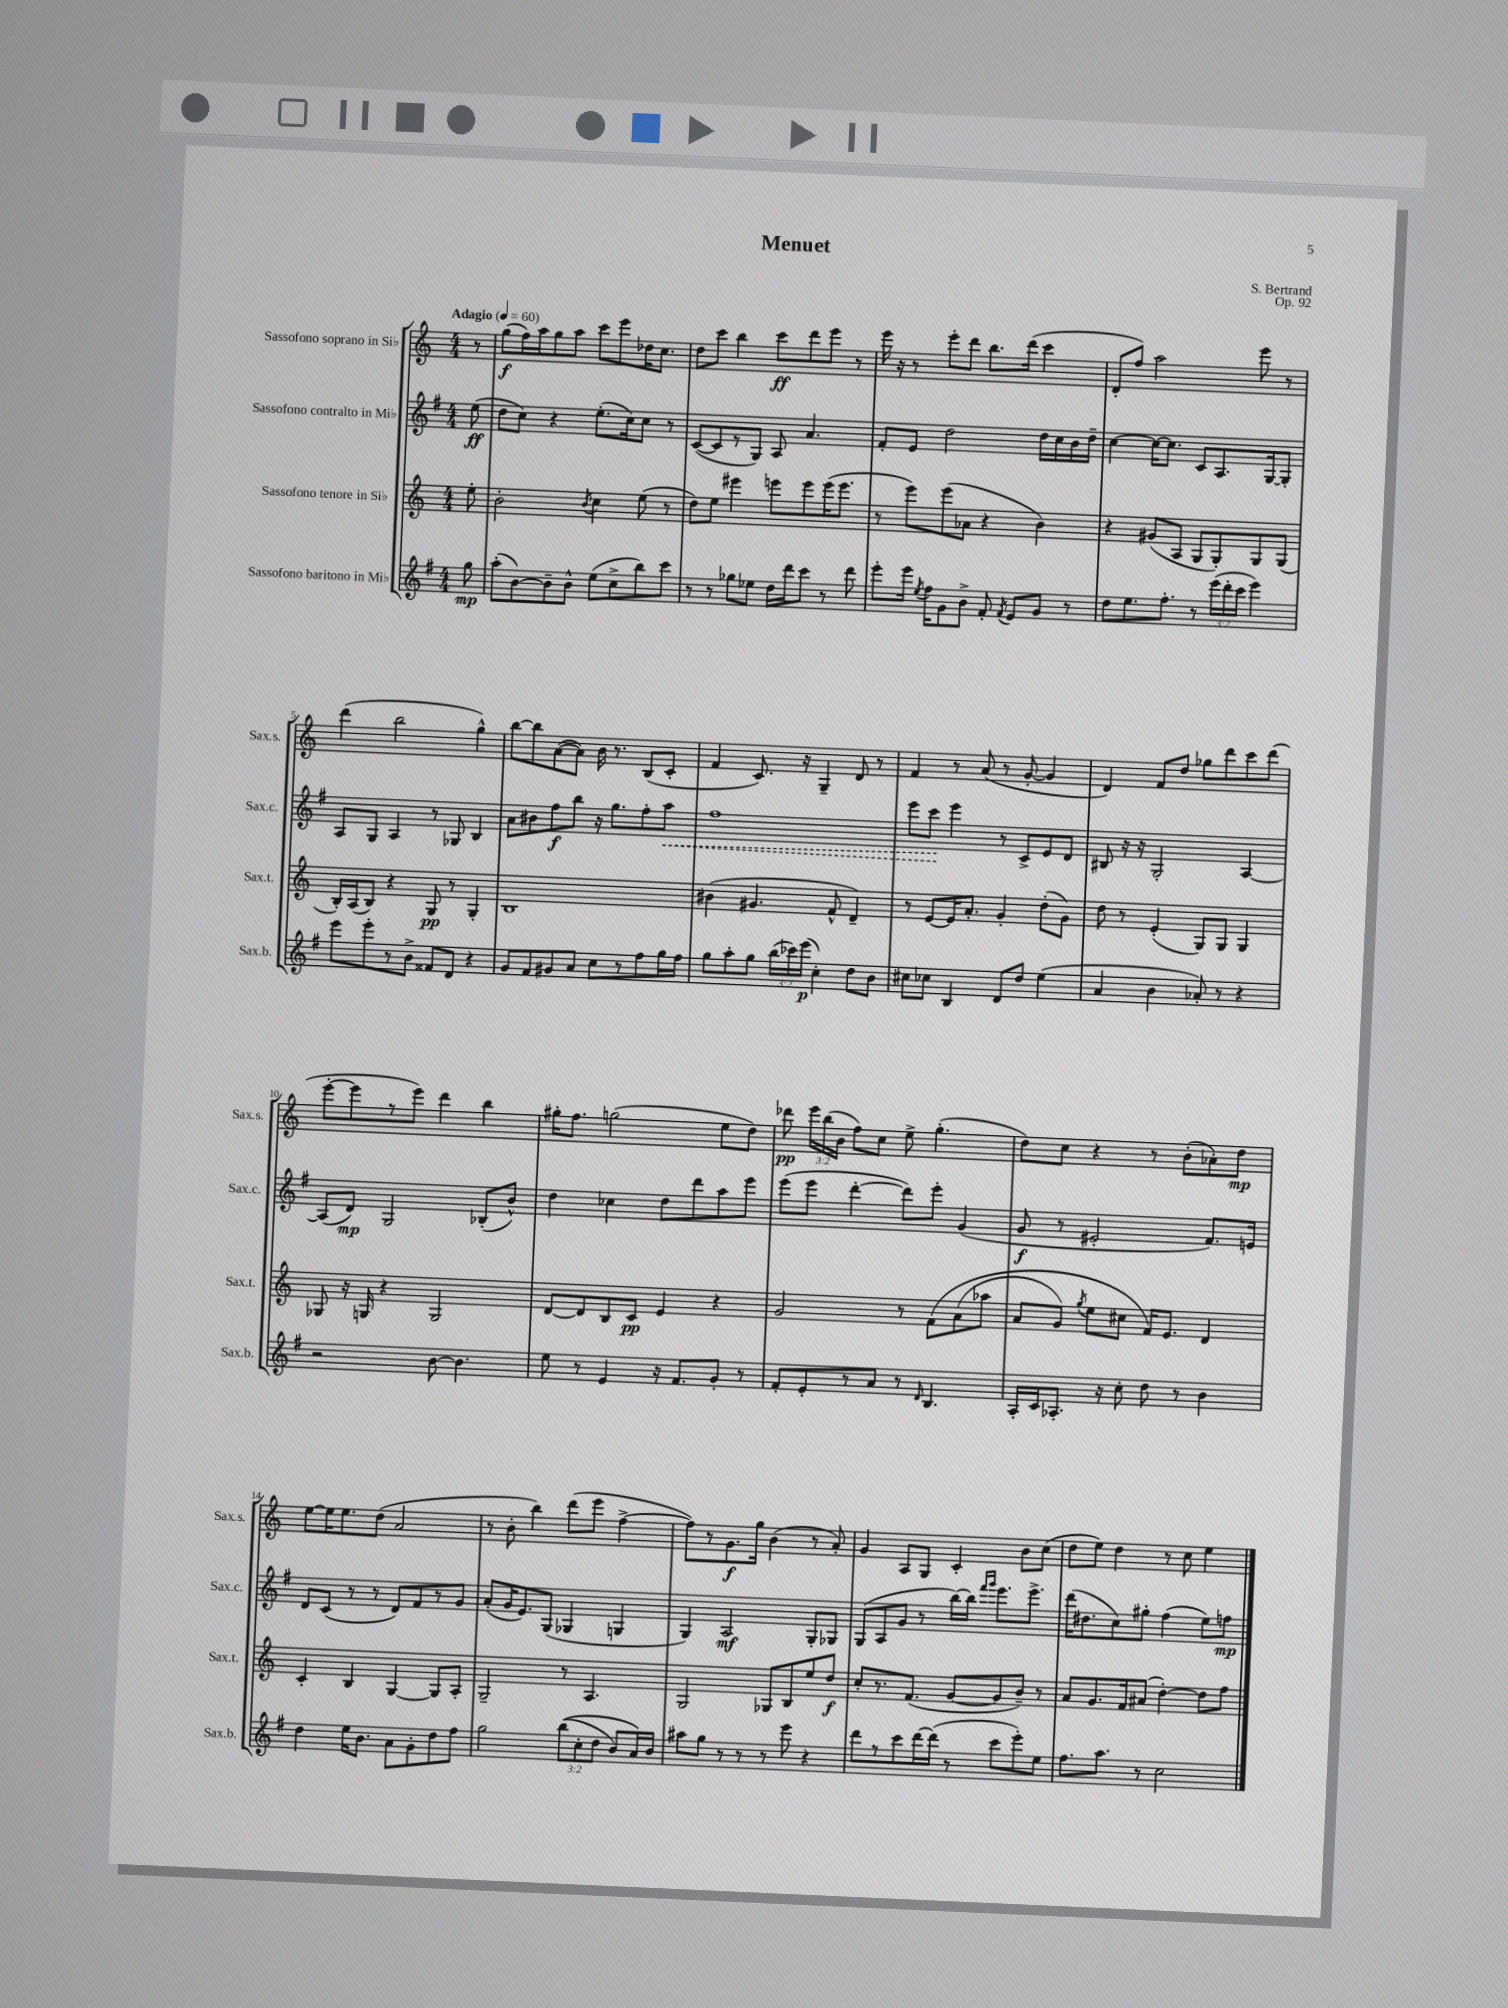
\header { title = "Menuet" composer = "S. Bertrand" opus = "Op. 92" }
<<
\new StaffGroup <<
\new Staff = "s0" \with { instrumentName = "Sassofono soprano in Sib" shortInstrumentName = "Sax.s." } {
    \clef treble \key c \major \numericTimeSignature \time 4/4 \override Staff.TupletNumber.text = #tuplet-number::calc-fraction-text \partial 8 \tempo "Adagio" 4 = 60
    \autoBeamOff r8 |
    g''8[\f( f''16) a''16 g''8 a''8] c'''8[ e'''8 des''16 c''8.] |
    d''8[ c'''8] b''4 c'''8[\ff d'''8 e'''8] r8 |
    e'''16 r16 r8 e'''8[-. d'''8] b''8.[ d'''16]( c'''4 |
    d'8[-. f''8]) a''2 e'''8 r8 |
    d'''4( b''2 g''4-^) |
    b''8[~ b''8 a'8~( a'8]) b'16 r8. b8[( c'8]-. |
    f'4 c'8.) r16 g4-- d'8 r8 |
    f'4 r8 a'8( r8 g'8~-. g'4 |
    d'4) f'8[ d''8] ges''8[ d'''8 c'''8 d'''8]( |
    e'''8[~-. e'''8 r8 e'''8]) d'''4 b''4 |
    gis''16[-. f''8.] g''2( e''8[ d''8]) |
    des'''8\pp \tuplet 3/2 { e'''16[ b''16( b'16] } f''8[) c''8] e''8-> g''4.-.( |
    d''8[) c''8] r4 r8 b'8[-.( aes'8-.) d''8]\mp |
    e''8[~ e''16 e''8. d''8]( a'2 |
    r8 b'8-. b''4) d'''8[( e'''8] f''4~-> |
    f''8[) r8 g'8.\f g''16] b'4( r8 a'8-.) |
    g'4 a8[ g8] c'4-. b'8[ c''8]( |
    d''8[ e''8]) d''4 r8 c''8 e''4 \bar "|." |
}
\new Staff = "s1" \with { instrumentName = "Sassofono contralto in Mib" shortInstrumentName = "Sax.c." } {
    \clef treble \key g \major \numericTimeSignature \time 4/4 \partial 8
    \autoBeamOff e''8\ff( |
    d''8[ c''8]) r4 e''8.[-.( c''16) c''8] r8 |
    c'8[~( c'8 r8 g8]) a8 a'4. |
    fis'8[-. e'8] d''2 d''16[ c''16 b'16 d''16]-- |
    c''4~ c''16[~ c''8.] c'8[ a8. g16~ g8]-. |
    a8[ g8] a4 r8 ges8 b4 |
    a'8[ bis'8 fis''8\f b''8] r16 g''8.[ fis''8-. \once \override Hairpin.style = #'dashed-line a''8]\< |
    fis''1 |
    e'''8[ c'''8]\! e'''4 r8 c'8[-> e'8 d'8] |
    bis8 r16 r16 g2-. a4~ |
    a8[( d'8]\mp) g2 bes8[-.( b'8]-^) |
    d''4 ces''4 d''8[ d'''8 a''8 e'''8] |
    e'''8[( e'''8] d'''4~-. d'''8[) e'''8]-. g'4( |
    g'8\f r8 eis'2-. fis'8.[) e'16] |
    d'8[ c'8]( r8 r8 d'8[) fis'8 r8 g'8] |
    a'8[-.( g'16 e'8.) g8]( ges4 g4 |
    g4) a2\mf g8[-. ges8] |
    g8[( a8 g'8] r8 b''16[~) b''16] \grace { fis'''16[ g'''16] } e'''8.[ e'''8.]-> |
    d'''16[( dis''8. c''8) gis''8]-. fis''4( e''8[) f''8]\mp \bar "|." |
}
\new Staff = "s2" \with { instrumentName = "Sassofono tenore in Sib" shortInstrumentName = "Sax.t." } {
    \clef treble \key c \major \numericTimeSignature \time 4/4 \partial 8
    \autoBeamOff e''8-. |
    b'2-. \acciaccatura { b'8 } c''4 e''8( r8 |
    d''8[) e''8] eis'''4 e'''8[ e'''8 e'''16( e'''8.] |
    r8 e'''8[) e'''8( aes'8] r4 b'4) |
    r4 gis'8[( a8] g8[ g8-.) g8 g8]( |
    b16[-.) a16( b8]) r4 g8\pp r8 g4-. |
    b1 |
    bis'4( gis'4. f'8-^ d'4--) |
    r8 e'8[~ e'16 a'8.]-. g'4-. d''8[-.( g'8]) |
    d''8 r8 e'4-.( g8[) g8] g4 |
    ges8 r16 g16 r4 g2 |
    d'8[~ d'8 b8 c'8]\pp e'4 r4 |
    g'2 r8 f'8[\( a'8( aes''8] |
    a'8[ g'8]) \acciaccatura { g''8 } e''8[ cis''8] f'16[\) e'8.] d'4 |
    c'4-. b4 g4~ g8[ a8]-. |
    g2-- r8 a4. |
    g2 ges8[ b8 e''8 d''8]\f |
    c''8[-. r8. f'8.]( g'8[~ g'8 b'8]--) r8 |
    a'8[ g'8. f'16 ais'8]( d''4~-.) d''8[ f''8] \bar "|." |
}
\new Staff = "s3" \with { instrumentName = "Sassofono baritono in Mib" shortInstrumentName = "Sax.b." } {
    \clef treble \key g \major \numericTimeSignature \time 4/4 \override Staff.TupletNumber.text = #tuplet-number::calc-fraction-text \partial 8
    \autoBeamOff g''8\mp |
    a''8[-.( b'8~) b'8-- b'8]-^ e''8[( c''8-> b''8) c'''8] |
    r8 r8 ges''8[ ees''8] d''16[ d'''16 c'''8] r8 d'''8 |
    e'''8[-. e'''16] \acciaccatura { e''8 } fis''16[ g'8 b'8]-> fis'8-. \acciaccatura { fis'8 } e'8[ g'8] r8 |
    d''8[ e''8. fis''8.]-. r8 \tuplet 3/2 { e'''16[( d'''16-. c'''16] } e'''4) |
    e'''8[ e'''8-. r8 b'8]-> fisis'8[ d'8] r4 |
    g'8[ fis'8 gis'8 a'8] c''8[ r8 fis''8 g''16 fis''16] |
    g''8[ a''8-. g''8] \tuplet 3/2 { b''16[( ces'''16) e'''16]\p( } c''4-.) d''8[ b'8] |
    cis''8[ ces''8] b4 d'8[ d''8] e''4( |
    a'4 b'4 aes'8-.) r8 r4 |
    r2 b'8~ b'4. |
    e''8 r8 e'4 r16 fis'8.[ g'8]-. r8 |
    fis'8[-. e'8-. r8 a'8] r8 \grace { d'16 } b4. |
    a16[-. c'16 aes8.]-. r16 c''8-. d''8 r8 b'4 |
    d''4 e''16[ b'8.] a'8[ g'8-. d''8 fis''8] |
    g''2 \tuplet 3/2 { b''8[(\( c''8-. d''8] } b'8[) a'16\) b'16] |
    ais''8[ g''8] r8 r8 r8 e'''8 r4 |
    d'''8[ r8 c'''8 d'''16~ d'''16]( r8 c'''8[ e'''8-.) e''8] |
    fis''8.[ a''8.] r8 c''2 \bar "|." |
}
>>
>>
